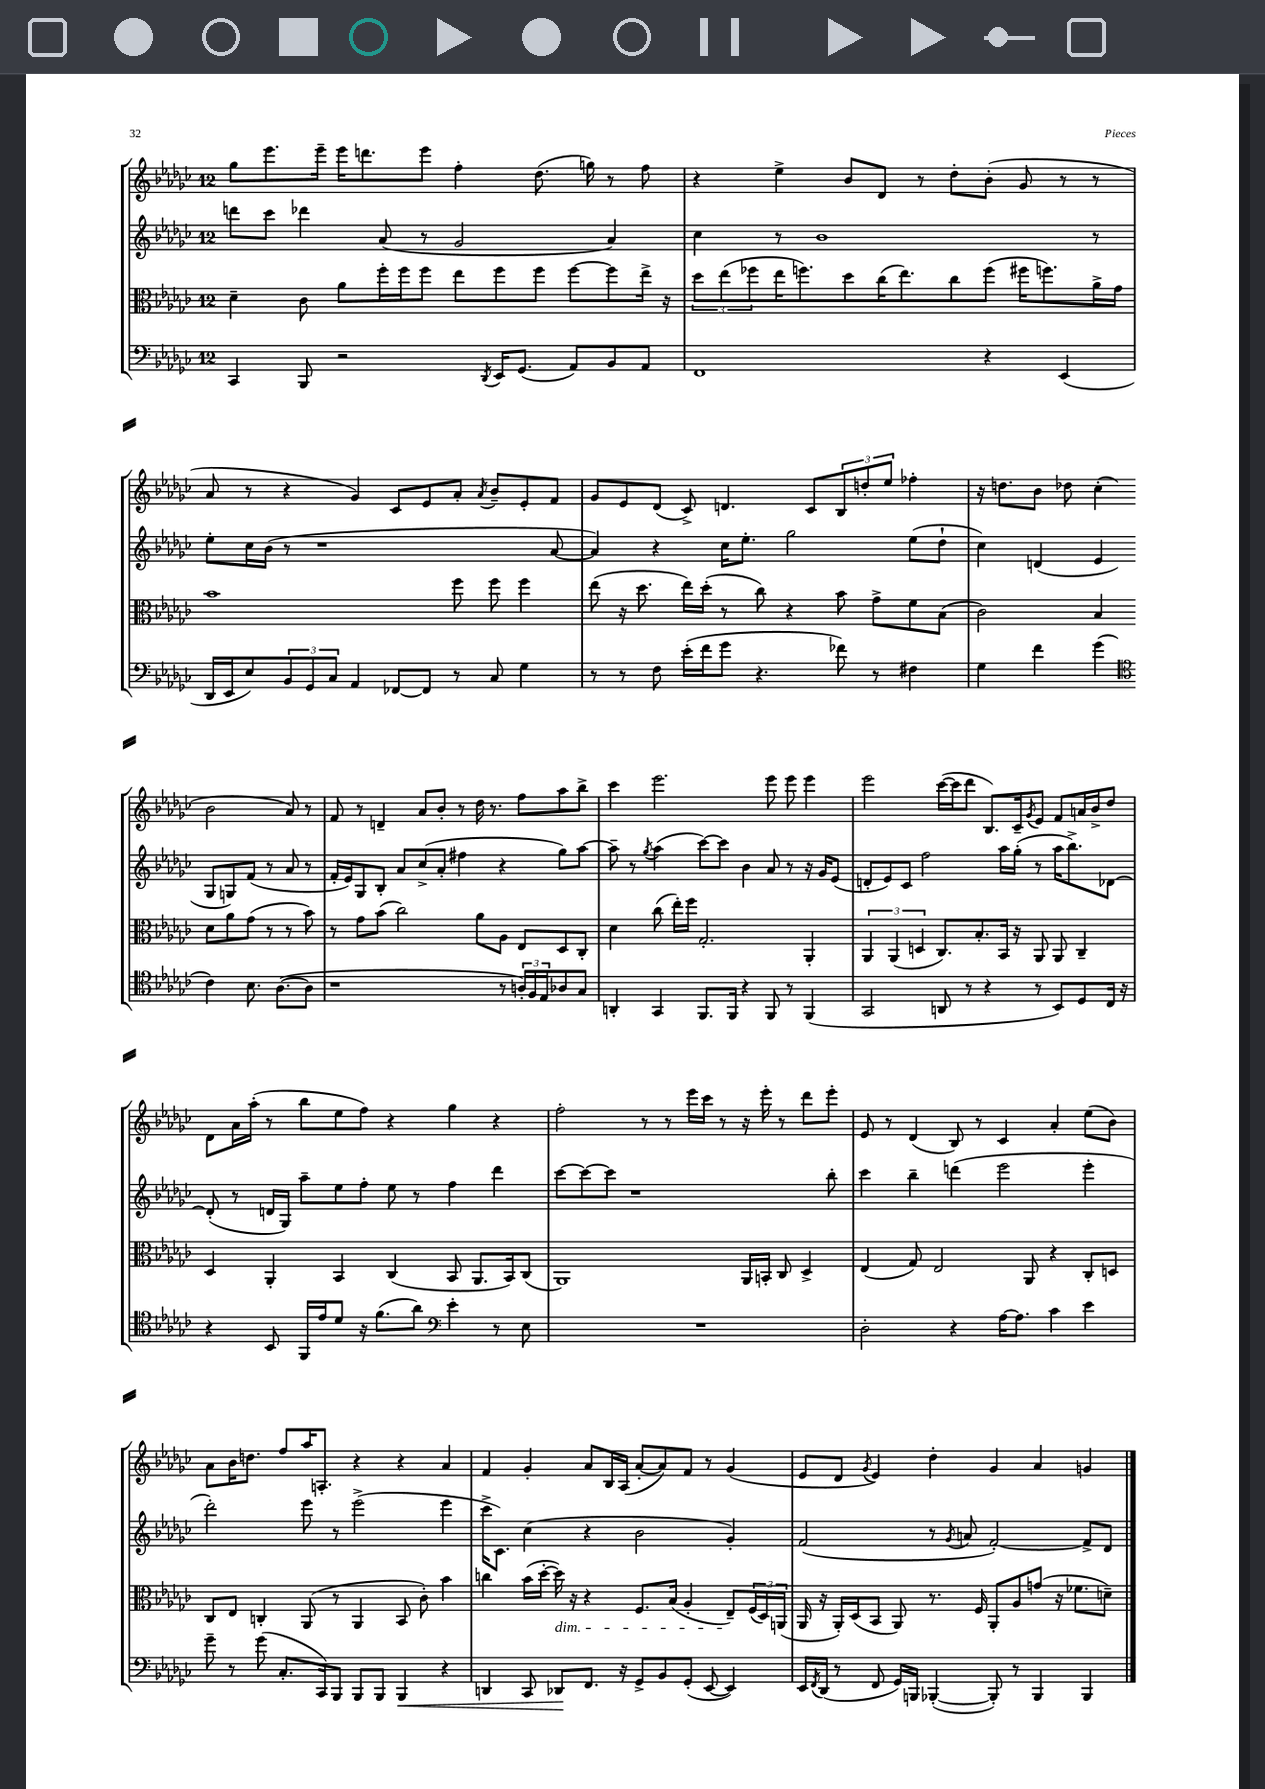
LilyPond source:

<<
\new StaffGroup <<
\new Staff = "s0" {
    \clef treble \key ges \major \once \override Staff.TimeSignature.style = #'single-digit \time 12/8
    ges''8 ees'''8. ees'''16-- ees'''16 d'''8. ees'''8 f''4-. des''8.( g''16) r8 f''8 |
    r4 ees''4-> bes'8 des'8 r8 des''8-. bes'8-.( ges'8 r8 r8 |
    aes'8 r8 r4 ges'4) ces'8 ees'8 aes'8-. \acciaccatura { aes'8 } bes'8-- ees'8-. f'8 |
    ges'8 ees'8 des'8( ces'8->) d'4. ces'8 \tuplet 3/2 { bes8 d''8-. ees''8 } fes''4-. |
    r16 d''8. bes'8 des''8 ces''4-.( bes'2 aes'8) r8 |
    f'8 r8 d'4-- aes'8 bes'8-. r8 des''16 r8. f''8 aes''8 bes''8-> |
    ces'''4 ees'''2. ees'''8 ees'''8 ees'''4 |
    ees'''2 ces'''16~( ces'''16 des'''8 bes8.) ces'16-- \acciaccatura { ges'8 } ees'8 f'8 a'16 bes'16-> des''8 |
    des'8 aes'16 aes''16-.( r8 bes''8 ees''8 f''8) r4 ges''4 r4 |
    f''2-. r8 r8 ees'''16 ces'''16 r8 r16 ees'''16-. r8 des'''8 ees'''8-. |
    ees'8 r8 des'4( bes8) r8 ces'4 aes'4-. ees''8( bes'8) |
    aes'8 bes'16 d''8. f''8 aes''16 a8.-. r4 r4 aes'4 |
    f'4 ges'4-. aes'8 bes16 aes16( aes'8~-. aes'8) f'8 r8 ges'4( |
    ees'8 des'8 \acciaccatura { ges'8 } ees'4) des''4-. ges'4 aes'4 g'4 \bar "|." |
}
\new Staff = "s1" {
    \clef treble \key ges \major \once \override Staff.TimeSignature.style = #'single-digit \time 12/8
    d'''8 ces'''8 des'''4 aes'8( r8 ges'2 aes'4) |
    ces''4 r8 bes'1 r8 |
    ees''8-. ces''16 bes'16( r8 r1 aes'8~ |
    aes'4) r4 ces''16 ees''8.-. ges''2 ees''8( des''8-! |
    ces''4) d'4( ees'4 ges8 g8) f'8( r8 aes'8 r8 |
    f'16-. ees'16) ges8 bes8-. aes'8 ces''8->( aes'8-. fis''4 r4 ges''8) aes''8~ |
    aes''8-- r8 \acciaccatura { ges''8 } aes''4( ces'''8~) ces'''8 bes'4 aes'8 r8 r16 ges'16 ees'8( |
    d'8-. ees'8) ces'8 f''2 aes''16 ges''16-.( r8 aes''16 bes''8.->) des'8~ |
    des'8-.( r8 d'16 ges16) aes''8-- ees''8 f''8-. ees''8 r8 f''4 des'''4 |
    ces'''8~ ces'''8~ ces'''8 r1 bes''8-. |
    ces'''4 bes''4-- d'''4( ees'''2 ees'''4-. |
    des'''2-.) ees'''8 r8 ees'''2->( ees'''4 |
    ces'''16-> ces'8.) ces''4( r4 bes'2 ges'4-.) |
    f'2( r8 \acciaccatura { ges'8 } a'8 f'2~-.) f'8-> des'8 \bar "|." |
}
\new Staff = "s2" {
    \clef alto \key ges \major \once \override Staff.TimeSignature.style = #'single-digit \time 12/8
    des'4-- ces'8 aes'8 f''16-. f''16 f''8 ees''8 f''8 f''8 f''8~ f''8 ees''16-> r16 |
    \tuplet 3/2 { des''8 ees''8( fes''8 } ees''16 f''8.) des''8 ces''16( ees''8.) ces''8 f''8( fis''16 f''8.) aes'16-> ges'16 |
    bes'1 f''8 f''8 f''4 |
    ees''8( r16 des''8. ees''16) des''16-.( r8 ces''8) r4 bes'8 ges'8-> f'8 bes8( |
    ces'2) bes4 des'8 aes'8 ges'8( r8 r8 bes'8) |
    r8 ges'8 bes'8( ces''2) aes'8 aes8 ees8 des8 ces8-. |
    des'4 ces''8( ees''16-.) f''16 ges2.-. aes,4-. |
    \tuplet 3/2 { aes,4 aes,4( d4 } ces8.) bes8.-. bes,16 r16 aes,8 aes,8 ces4-- |
    des4 aes,4-. bes,4 ces4( bes,8 aes,8. bes,16) ces8( |
    aes,1) aes,16 b,16-. ces8 des4-> |
    ees4( ges8) ees2 aes,8 r4 ces8-. d8 |
    ces8 ees8 c4-. aes,8( r8 aes,4 bes,8 ces'8-.) bes'4 |
    c''4 bes'16( des''16~-. des''16\dim) r16 r4 f8. bes16( aes4-. ees8--\!) \tuplet 3/2 { f16( des16) a,16( } |
    aes,16 r16 aes,16-.) des16( bes,8 aes,8) r8. f16 aes,8-. aes8 g'8( r16 fes'8. d'8--) \bar "|." |
}
\new Staff = "s3" {
    \clef bass \key ges \major \once \override Staff.TimeSignature.style = #'single-digit \time 12/8
    ces,4 bes,,8 r2 \acciaccatura { des,8 } ees,16 ges,8.( aes,8) bes,8 aes,8 |
    f,1 r4 ees,4( |
    des,16 ees,16 ees8) \tuplet 3/2 { bes,8 ges,8 ces8 } aes,4 fes,8~ fes,8 r8 ces8 ges4 |
    r8 r8 f8 ees'16-.( f'16 ges'8 r4. fes'8) r8 fis4 |
    ges4 f'4 ges'4( \clef tenor ces'4) bes8. aes8.~( aes8 |
    r1 r8 \tuplet 3/2 { a16-.) f16 ees16 } aes8 ges8 |
    a,4-. ges,4 f,8. f,16 r4 f,8 r8 f,4( |
    ges,2 a,8 r8 r4 r8 bes,8) des8 ces16 r16 |
    r4 bes,8 f,16 ees'16 des'8 r16 f'8.( aes'8) \clef bass ees'4-. r8 ees8 |
    R1. |
    des2-. r4 aes16~ aes8. ces'4 ees'4 |
    ges'8-- r8 ges'8( ces8.-. ces,16) bes,,8 bes,,8 bes,,8 bes,,4\< r4 |
    d,4 ces,8 des,8\! f,8. r16 ges,8-> bes,8 ges,8-.( ees,8~ ees,4) |
    ees,16 \acciaccatura { f,8 } des,16( r8 f,8 ges,16) b,,16 bes,,4~-.( bes,,8-.) r8 bes,,4 bes,,4 \bar "|." |
}
>>
>>
\layout { \context { \Score \remove "Bar_number_engraver" } }
